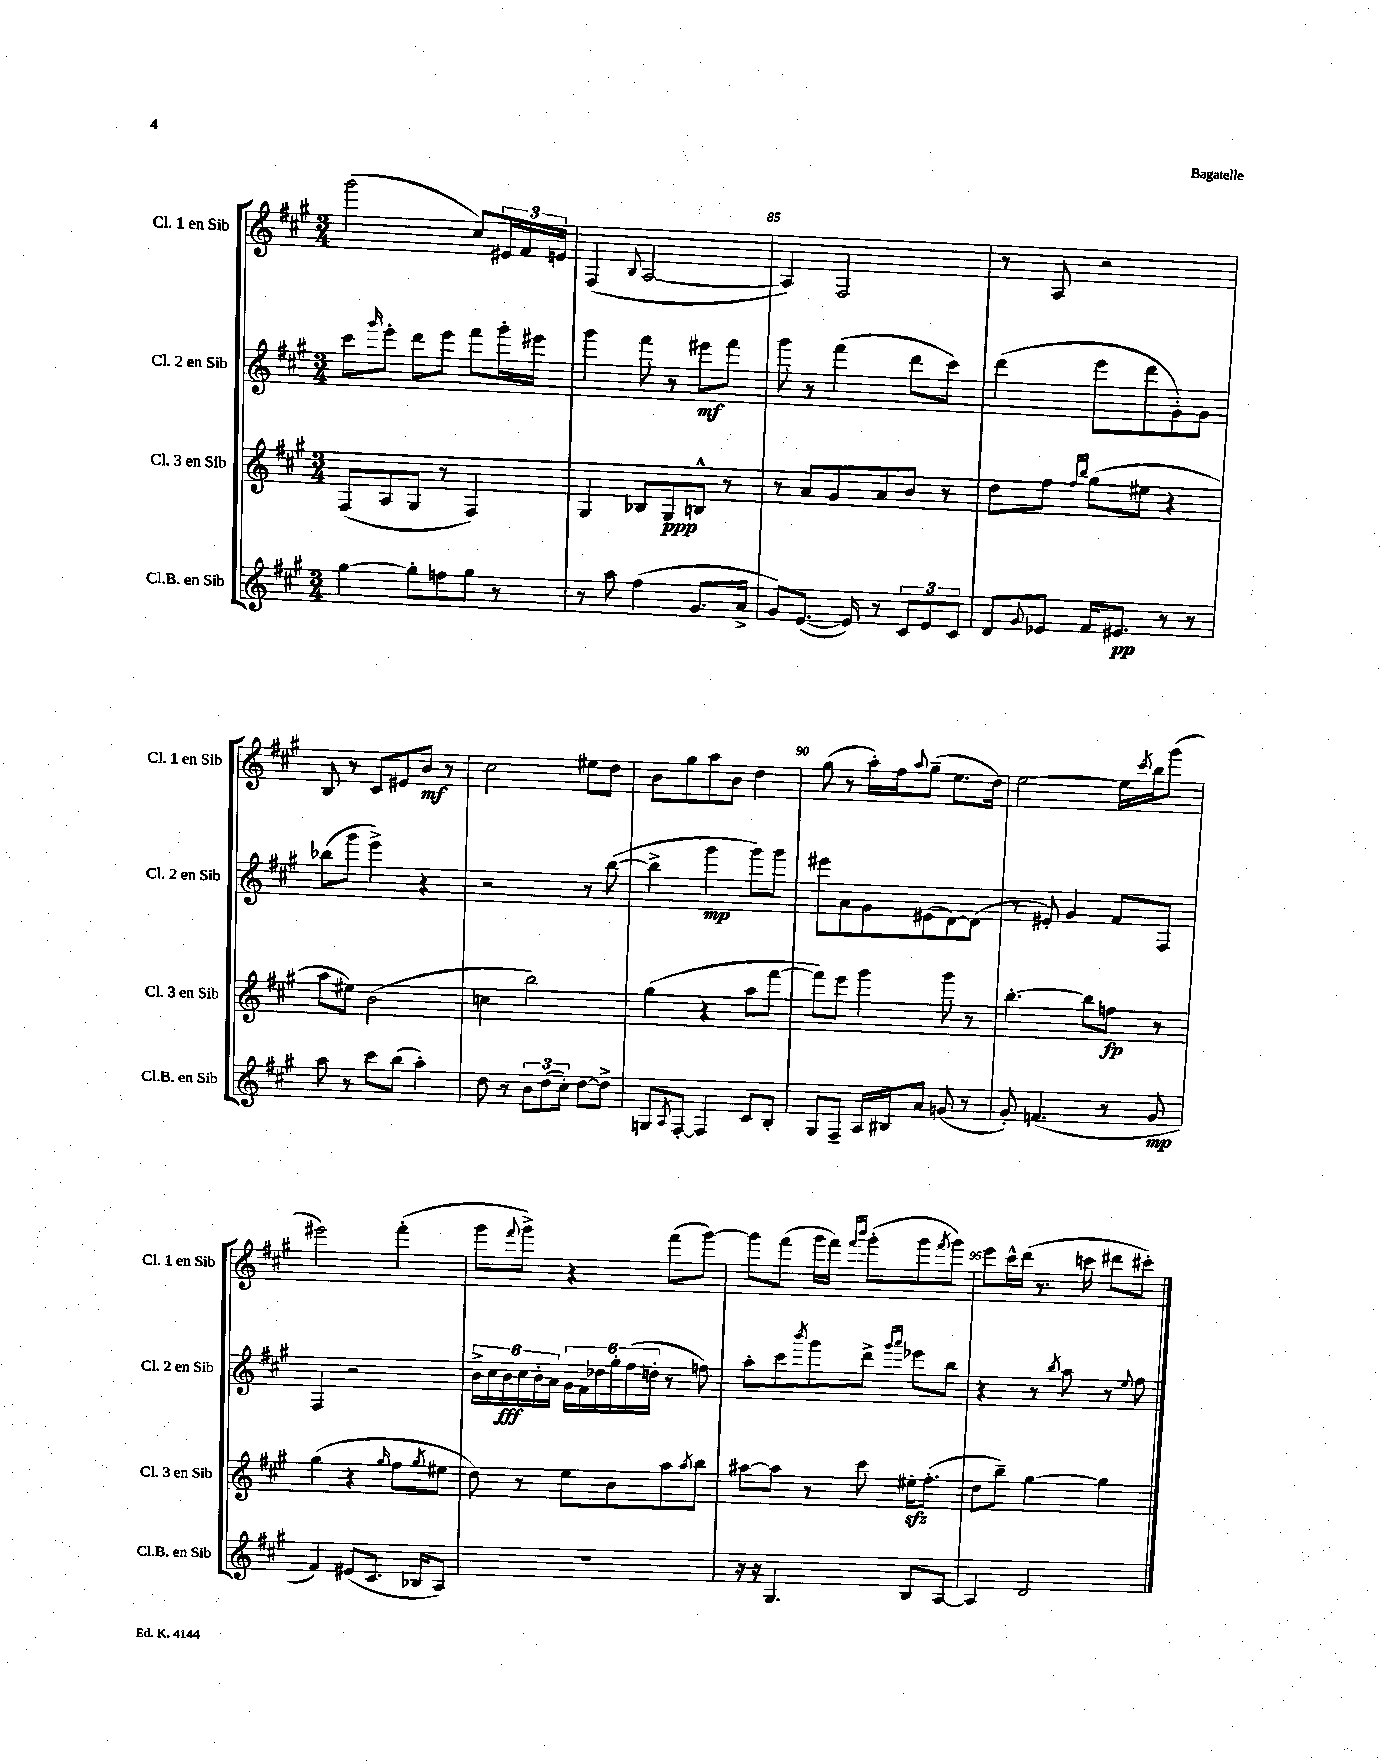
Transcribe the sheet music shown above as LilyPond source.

<<
\new StaffGroup <<
\new Staff = "s0" \with { instrumentName = "Cl. 1 en Sib" shortInstrumentName = "Cl. 1 en Sib" } {
    \clef treble \key a \major \numericTimeSignature \time 3/4
    gis'''2( cis''8) \tuplet 3/2 { eis'16 fis'16 e'16 } |
    fis4( \appoggiatura { b8 } a2~ |
    a4) fis2 |
    r8 a8 r2 |
    b8 r8 cis'8 eis'8 b'8\mf r8 |
    cis''2 eis''8 d''8 |
    b'8 gis''8 a''8 b'8 d''4 |
    gis''8( r8 a''16-.) fis''16 \appoggiatura { a''8 } gis''8--( e''8. d''16) |
    e''2~ e''16 \acciaccatura { cis'''8 } b''16 gis'''8( |
    eis'''2) fis'''4-.( |
    gis'''8 \appoggiatura { fis'''8 } gis'''8->) r4 fis'''8( gis'''8~) |
    gis'''8 fis'''8( gis'''16 fis'''16) \grace { fis'''16 b'''16 } gis'''8-.( gis'''8 \acciaccatura { fis'''8 } gis'''8) |
    e'''8 cis'''16-^ d'''16( r8. c'''16 dis'''8 cis'''8-.) \bar "|." |
}
\new Staff = "s1" \with { instrumentName = "Cl. 2 en Sib" shortInstrumentName = "Cl. 2 en Sib" } {
    \clef treble \key a \major \numericTimeSignature \time 3/4
    cis'''8 \grace { gis'''16 } e'''8-. d'''8 e'''8 fis'''8 gis'''16-. eis'''16 |
    gis'''4 fis'''8 r8 eis'''8\mf fis'''8 |
    gis'''8 r8 fis'''4( d'''8 cis'''8) |
    d'''4( e'''8 d'''8 gis'8-.) gis'8 |
    bes''8( gis'''8 e'''4->) r4 |
    r2 r8 b''8~( |
    b''4-> gis'''4\mp gis'''8) gis'''8 |
    eis'''8 a'8 gis'8 eis'8( d'8~) d'8( |
    r8 eis'8-.) gis'4 fis'8 fis8 |
    fis4 r2 |
    \tuplet 6/4 { b'16-> cis''16 b'16\fff cis''16 b'16-. a'16 } \tuplet 6/4 { gis'16 fis'16 des''16 gis''16-. fis''16( d''16-. } r8 f''8) |
    a''8-. cis'''8 \acciaccatura { b'''8 } gis'''8 d'''8-> \grace { gis'''16 a'''16 } ees'''8 b''8 |
    r4 r8 \acciaccatura { b''8 } a''8 r8 \appoggiatura { e''8 } fis''8 \bar "|." |
}
\new Staff = "s2" \with { instrumentName = "Cl. 3 en Sib" shortInstrumentName = "Cl. 3 en Sib" } {
    \clef treble \key a \major \numericTimeSignature \time 3/4
    fis8( a8 gis8 r8 fis4) |
    gis4 bes8 gis8\ppp b8-^ r8 |
    r8 a'8 gis'8 a'8 b'8 r8 |
    d''8 fis''8 \grace { fis''16 b''16 } gis''8( eis''8 r4 |
    a''8 eis''8) b'2( |
    c''4 b''2) |
    gis''4( r4 a''8 fis'''8~ |
    fis'''8) e'''8 gis'''4 gis'''8 r8 |
    b''4.~-. b''8 f''8\fp r8 |
    gis''4( r4 \grace { gis''16 } fis''8 \acciaccatura { gis''8 } eis''8 |
    d''8) r8 e''8 b'8 a''8 \acciaccatura { a''8 } b''8 |
    ais''8~ ais''8 r8 cis'''8 eis''16-.\sfz fis''8.-.( |
    d''8 b''8--) gis''4~ gis''4 \bar "|." |
}
\new Staff = "s3" \with { instrumentName = "Cl.B. en Sib" shortInstrumentName = "Cl.B. en Sib" } {
    \clef treble \key a \major \numericTimeSignature \time 3/4
    gis''4~ gis''8-. f''8 gis''8 r8 |
    r8 a''8 fis''4( gis'8. a'16-> |
    gis'8) e'8.~( e'16) r8 \tuplet 3/2 { cis'8 e'8 cis'8 } |
    d'8 \appoggiatura { gis'8 } ees'8 fis'16 eis'8.\pp r8 r8 |
    a''8 r8 cis'''8 b''8( a''4-.) |
    d''8 r8 \tuplet 3/2 { b'8 d''8( cis''8-.) } d''8~ d''8-> |
    g8 \acciaccatura { a8 } fis8~-. fis4 cis'8 b8-. |
    gis8 fis8-- a16 bis16 a'8 g'8( r8 |
    gis'8-.) f'4.( r8 gis'8\mp |
    fis'4) eis'8( cis'8. bes16 a8) |
    R2. |
    r16 r16 gis4. b8 a8~ |
    a4 d'2 \bar "|." |
}
>>
>>
\layout { \context { \Score currentBarNumber = #83 \override BarNumber.break-visibility = ##(#f #t #t) barNumberVisibility = #(every-nth-bar-number-visible 5) } }
